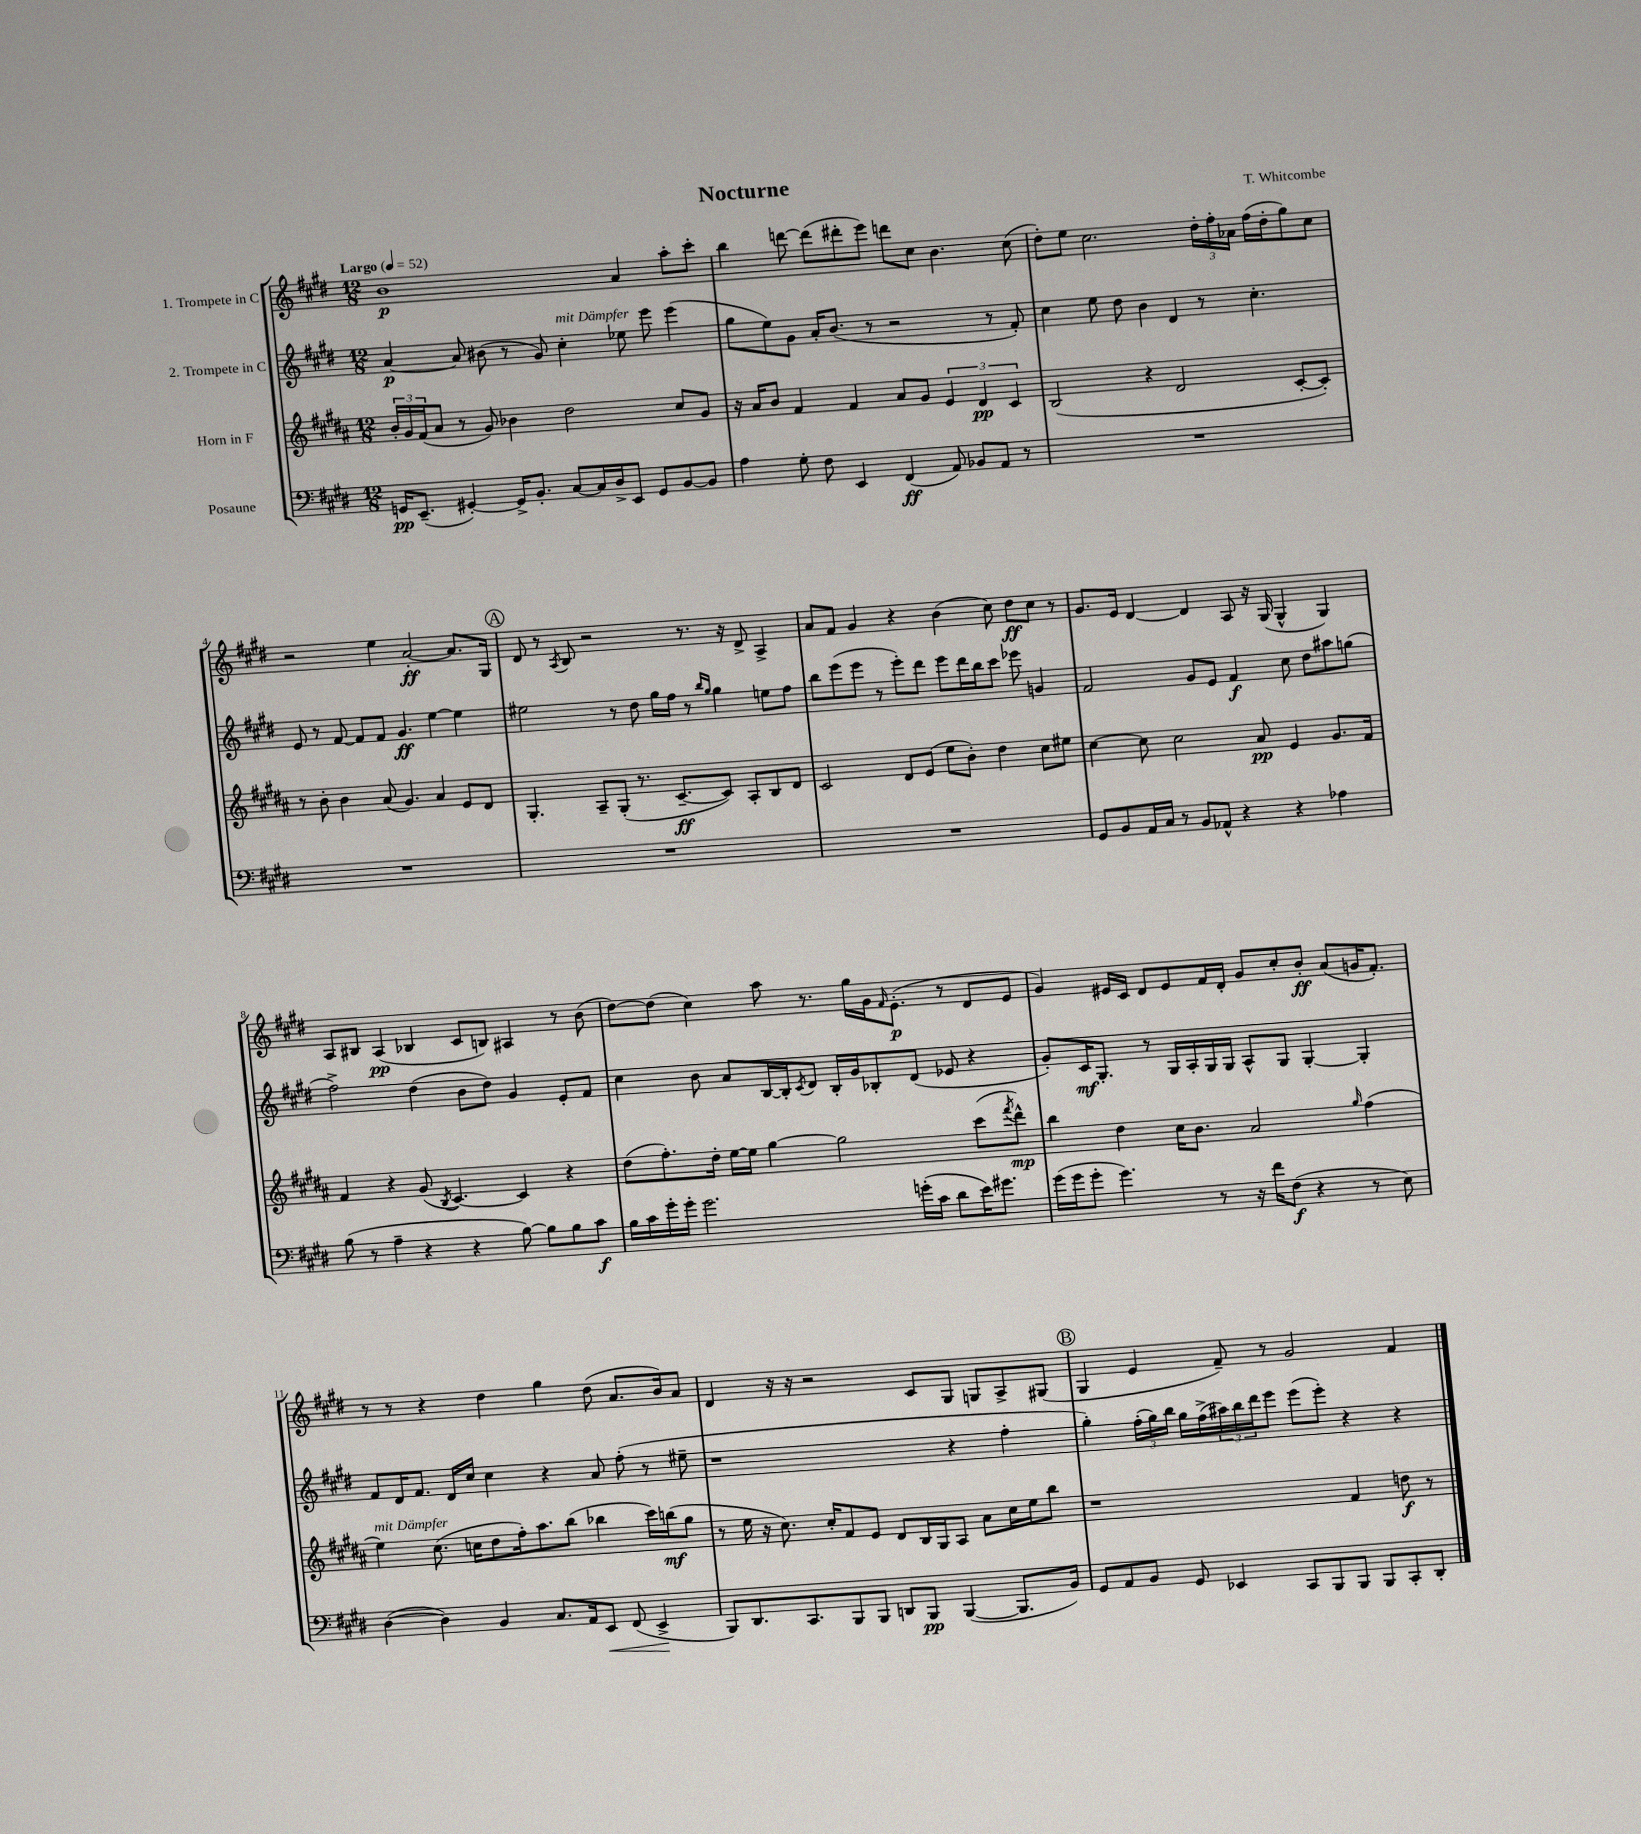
\header { title = "Nocturne" composer = "T. Whitcombe" }
<<
\new StaffGroup <<
\new Staff = "s0" \with { instrumentName = "1. Trompete in C" } {
    \clef treble \key e \major \numericTimeSignature \time 12/8 \tempo "Largo" 4 = 52
    b'1\p a'4 a''8-. cis'''8-. |
    b''4 d'''8~ d'''8( dis'''8-. e'''8) d'''8 cis''8 b'4. cis''8( |
    dis''8-.) e''8 cis''2. \tuplet 3/2 { dis''16-. fis''16-. aes'16 } fis''16( dis''16-. gis''8) cis''8 |
    r2 e''4 a'2~-.\ff a'8. gis16 |
    \mark \markup { \circle "A" } dis'8 r8 \acciaccatura { a8 } b8 r2 r8. r16 dis'8-> a4-> |
    a'8 fis'8 gis'4 r4 b'4( cis''8) dis''8\ff cis''8 r8 |
    gis'8. e'16 dis'4~ dis'4 a8 r16 gis16( gis4-^ gis4) |
    a8 bis8 a4\pp( bes4 cis'8 b8) ais4 r8 b'8( |
    dis''8~) dis''8( cis''4) a''8 r8. gis''16 gis'16 \grace { fis'16 } e'8.-.\p( r8 dis'8 e'8 |
    gis'4) eis'16 cis'16 dis'8 eis'8 fis'16 dis'16-. gis'8 cis''8-. b'8-.\ff a'8( g'16 fis'8.-.) |
    r8 r8 r4 dis''4 gis''4 dis''8( a'8. b'16) a'8 |
    dis'4 r16 r16 r2 cis'8 gis8 g8 a8-> gis8( |
    \mark \markup { \circle "B" } gis4 e'4 fis'8--) r8 gis'2 fis'4 \bar "|." |
}
\new Staff = "s1" \with { instrumentName = "2. Trompete in C" } {
    \clef treble \key e \major \numericTimeSignature \time 12/8
    a'4~\p a'8 bis'8( r8 gis'8) cis''4-.^\markup { \italic "mit Dämpfer" } ees''8 e'''8 e'''4( |
    gis''8 e''8) gis'8 a'16-. b'8.( r8 r2 r8 fis'8-.) |
    cis''4 e''8 dis''8 b'4 dis'4 r8 cis''4.-. |
    e'8 r8 fis'8~ fis'8 fis'8 gis'4.\ff e''4~ e''4 |
    \mark \markup { \circle "A" } eis''2 r8 dis''8 gis''16 fis''16 r8 \grace { b''16 gis''16 } gis''4 e''8 fis''8 |
    b''8 e'''8( e'''8 r8 e'''8-.) dis'''8 e'''8 dis'''16 b''16 cis'''8 ees'''8 g'4 |
    fis'2 gis'8 e'8 fis'4\f cis''8 dis''8 ais''8 g''8( |
    fis''2->) dis''4( b'8 dis''8) gis'4 e'8-. fis'8 |
    cis''4 b'8 a'8 b16~ b16-. \acciaccatura { cis'8 } dis'8 b16-. gis'16 bes8-. dis'8( ees'8 r4 |
    gis'8-.) cis'16\mf gis8.-. r8 gis16 a16-. gis16 gis16 a8-^ gis8 gis4~-. gis4-. |
    fis'8 dis'16 fis'8. dis'16 cis''16 cis''4 r4 a'8 fis''8-.( r8 eis''8-- |
    r1 r4 fis''4-. |
    \mark \markup { \circle "B" } gis''4-.) \tuplet 3/2 { fis''16-.( gis''16) b''16 } gis''16 fis''16->( \tuplet 3/2 { ais''16) b''16 dis'''16 } e'''8 e'''8( e'''8-.) r4 r4 \bar "|." |
}
\new Staff = "s2" \with { instrumentName = "Horn in F" } {
    \clef treble \key b \major \numericTimeSignature \time 12/8
    \tuplet 3/2 { b'16-. gis'16 fis'16( } ais'8 r8 gis'8) bes'4 dis''2 cis''8 gis'8 |
    r16 ais'16 b'8 fis'4 fis'4 ais'8 gis'8 \tuplet 3/2 { e'4 dis'4\pp cis'4 } |
    b2( r4 dis'2 cis'8~-. cis'8-.) |
    r8 b'8-. b'4 ais'8( gis'4.) ais'4 e'8 dis'8 |
    \mark \markup { \circle "A" } gis4.-. ais8-- gis8-.( r8. cis'8.~--\ff cis'8) ais8-. b8 dis'8 |
    cis'2 dis'8 e'8( e''8 b'8-.) dis''4 cis''8 eis''8 |
    cis''4~ cis''8 cis''2 ais'8\pp e'4 gis'8. fis'16 |
    fis'4 r4 gis'8( \acciaccatura { b8 } cis'4.~) cis'4 r4 |
    dis''8( fis''8.-.) dis''16-. e''16~ e''16 gis''4~ gis''2 cis'''8( \acciaccatura { fis'''8 } dis'''8-^\mp) |
    b''4 dis''4 cis''16 b'8. ais'2 \grace { gis''16 } fis''4( |
    e''4^\markup { \italic "mit Dämpfer" }) cis''8.( c''16 dis''8 fis''16-.) ais''8. b''8( bes''4 cis'''16) b''16\mf( gis''8 |
    r8 e''16 r16 cis''8.) cis''16-. fis'8 e'8 dis'8 b16 gis16 ais8 ais'8 cis''16 e''16 b''8 |
    \mark \markup { \circle "B" } r1 fis'4 d''8\f r8 \bar "|." |
}
\new Staff = "s3" \with { instrumentName = "Posaune" } {
    \clef bass \key e \major \numericTimeSignature \time 12/8
    g,16\pp e,8.--( gis,4~-.) gis,16-> b,8.-. cis8~ cis16 dis16-> e,8 gis,8 b,8~ b,8 |
    a4 gis8-. fis8 e,4 fis,4\ff( a,8) bes,8 a,8 r8 |
    R1. |
    R1. |
    \mark \markup { \circle "A" } R1. |
    R1. |
    gis,8 b,8 a,16 cis16 r8 b,8 aes,8-^ r4 r4 aes4 |
    b8( r8 a4-- r4 r4 b8~) b8 b8 cis'8\f |
    b16 cis'16 gis'16-. gis'16-. gis'2. g'16-.( cis'16 dis'8 e'16) gis'8. |
    gis'16( gis'16 gis'8-. gis'4.) r8 r16 fis'16 fis8\f( r4 r8 e8) |
    dis4~( dis4) b,4 cis8. a,16 e,8\< fis,8( e,4->\! |
    b,,8) dis,8. cis,8. b,,8 b,,8 d,8 b,,8\pp b,,4~( b,,8. b,16) |
    \mark \markup { \circle "B" } gis,8 a,8 b,8 gis,8 ees,4 cis,8 b,,8 b,,8 b,,8 cis,8-. dis,8-. \bar "|." |
}
>>
>>
